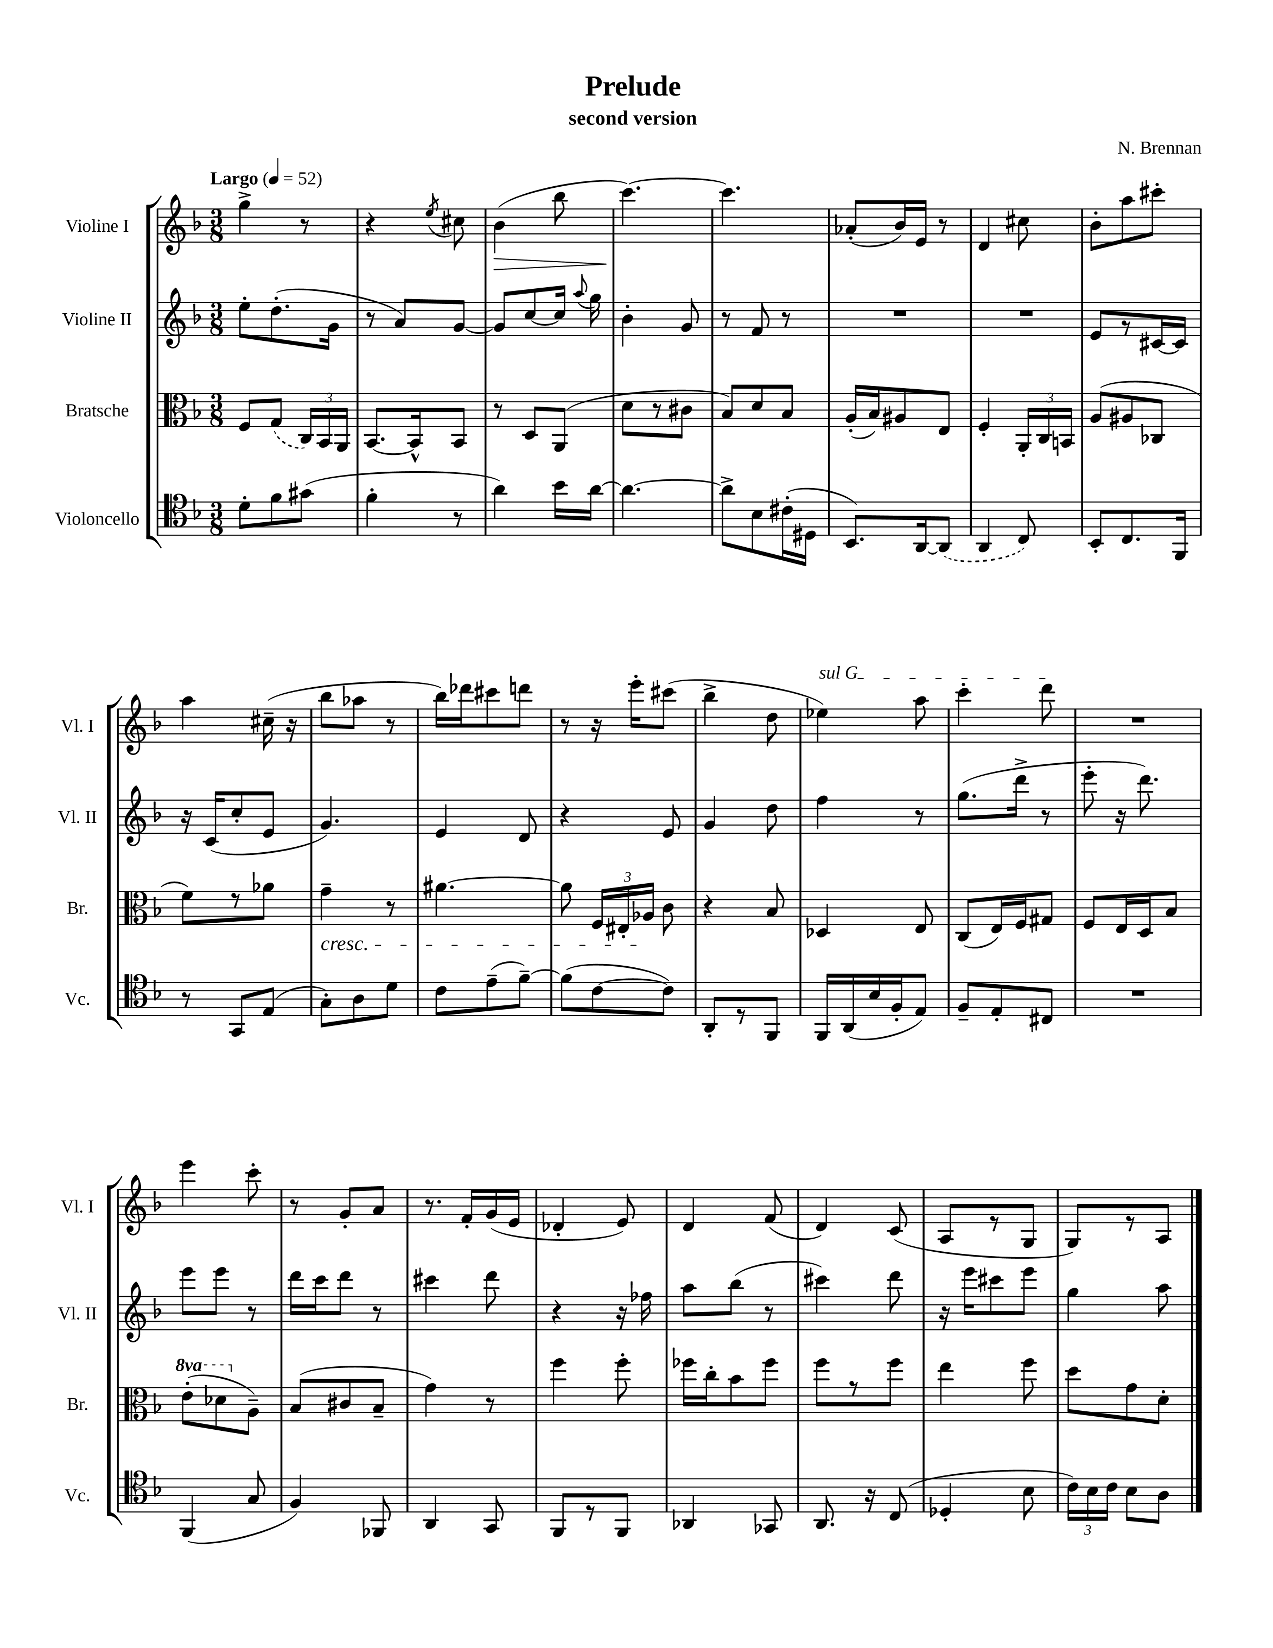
\header { title = "Prelude" composer = "N. Brennan" subtitle = "second version" }
<<
\new StaffGroup <<
\new Staff = "s0" \with { instrumentName = "Violine I" shortInstrumentName = "Vl. I" } {
    \clef treble \key f \major \numericTimeSignature \time 3/8 \tempo "Largo" 4 = 52
    \autoBeamOff g''4-> r8 |
    r4 \acciaccatura { e''8 } cis''8 |
    bes'4\>( bes''8 |
    c'''4.~\!) |
    c'''4. |
    aes'8[-.( bes'16) e'16] r8 |
    d'4 cis''8 |
    bes'8[-. a''8 cis'''8]-. |
    a''4 cis''16--( r16 |
    bes''8[ aes''8] r8 |
    bes''16[) des'''16 cis'''8 d'''8] |
    r8 r16 e'''16[-. cis'''8]( |
    bes''4-> d''8 |
    \once \override TextSpanner.bound-details.left.text = \markup { \italic "sul G" } ees''4\startTextSpan) a''8 |
    c'''4-. d'''8\stopTextSpan |
    R4. |
    e'''4 c'''8-. |
    r8 g'8[-. a'8] |
    r8. f'16[-. g'16( e'16] |
    des'4-. e'8) |
    d'4 f'8( |
    d'4) c'8( |
    a8[ r8 g8] |
    g8[) r8 a8] \bar "|." |
}
\new Staff = "s1" \with { instrumentName = "Violine II" shortInstrumentName = "Vl. II" } {
    \clef treble \key f \major \numericTimeSignature \time 3/8
    \autoBeamOff e''8[-. d''8.-.( g'16] |
    r8 a'8[) g'8]~ |
    g'8[ c''8~ c''16] \appoggiatura { a''8 } g''16 |
    bes'4-. g'8 |
    r8 f'8 r8 |
    R4. |
    R4. |
    e'8[ r8 cis'16~ cis'16] |
    r16 c'16[( c''8-. e'8] |
    g'4.) |
    e'4 d'8 |
    r4 e'8 |
    g'4 d''8 |
    f''4 r8 |
    g''8.[( d'''16]-> r8 |
    e'''8-. r16 d'''8.) |
    e'''8[ e'''8] r8 |
    d'''16[ c'''16 d'''8] r8 |
    cis'''4 d'''8 |
    r4 r16 fes''16 |
    a''8[ bes''8]( r8 |
    cis'''4) d'''8 |
    r16 e'''16[ cis'''8 e'''8] |
    g''4 a''8 \bar "|." |
}
\new Staff = "s2" \with { instrumentName = "Bratsche" shortInstrumentName = "Br." } {
    \clef alto \key f \major \numericTimeSignature \time 3/8 \set Staff.ottavationMarkups = #ottavation-simple-ordinals
    \autoBeamOff f8[ \once \slurDashed g8]( \tuplet 3/2 { c16[) bes,16 a,16] } |
    bes,8.[~ bes,16-^ bes,8] |
    r8 d8[ a,8]( |
    d'8[ r8 cis'8] |
    bes8[) d'8 bes8] |
    a16[-.( bes16) ais8 e8] |
    f4-. \tuplet 3/2 { a,16[-. c16 b,16] } |
    a8[( ais8 ces8] |
    f'8[) r8 aes'8] |
    g'4--\cresc r8 |
    ais'4.~ |
    ais'8 \tuplet 3/2 { f16[ eis16-. aes16]\! } c'8 |
    r4 bes8 |
    des4 e8 |
    c8[( e16) f16 gis8] |
    f8[ e16 d16 bes8] |
    \ottava #1 e''8[-.( des''8 \ottava #0 a8]--) |
    bes8[( cis'8 bes8]-- |
    g'4) r8 |
    f''4 f''8-. |
    fes''16[ c''16-. bes'8 fes''8] |
    f''8[ r8 f''8] |
    e''4 f''8 |
    d''8[ g'8 d'8]-. \bar "|." |
}
\new Staff = "s3" \with { instrumentName = "Violoncello" shortInstrumentName = "Vc." } {
    \clef tenor \key f \major \numericTimeSignature \time 3/8
    \autoBeamOff d'8[-. f'8 gis'8]( |
    f'4-. r8 |
    a'4) bes'16[ a'16]~ |
    a'4.~ |
    a'8[-> bes8 cis'16-.( dis16] |
    bes,8.[) a,16~ \once \slurDashed a,8]( |
    a,4 c8) |
    bes,8[-. c8. f,16] |
    r8 g,8[ e8]( |
    g8[-.) a8 d'8] |
    c'8[ e'8--( f'8]~--) |
    f'8[( c'8~ c'8]) |
    a,8[-. r8 f,8] |
    f,16[ a,16( bes16 f16-. e8]) |
    f8[-- e8-. cis8] |
    R4. |
    f,4( g8 |
    f4) fes,8 |
    a,4 g,8 |
    f,8[ r8 f,8] |
    aes,4 ges,8 |
    a,8. r16 c8( |
    des4-. bes8 |
    \tuplet 3/2 { c'16[) bes16 c'16] } bes8[ a8] \bar "|." |
}
>>
>>
\layout { \context { \Score \remove "Bar_number_engraver" } }
